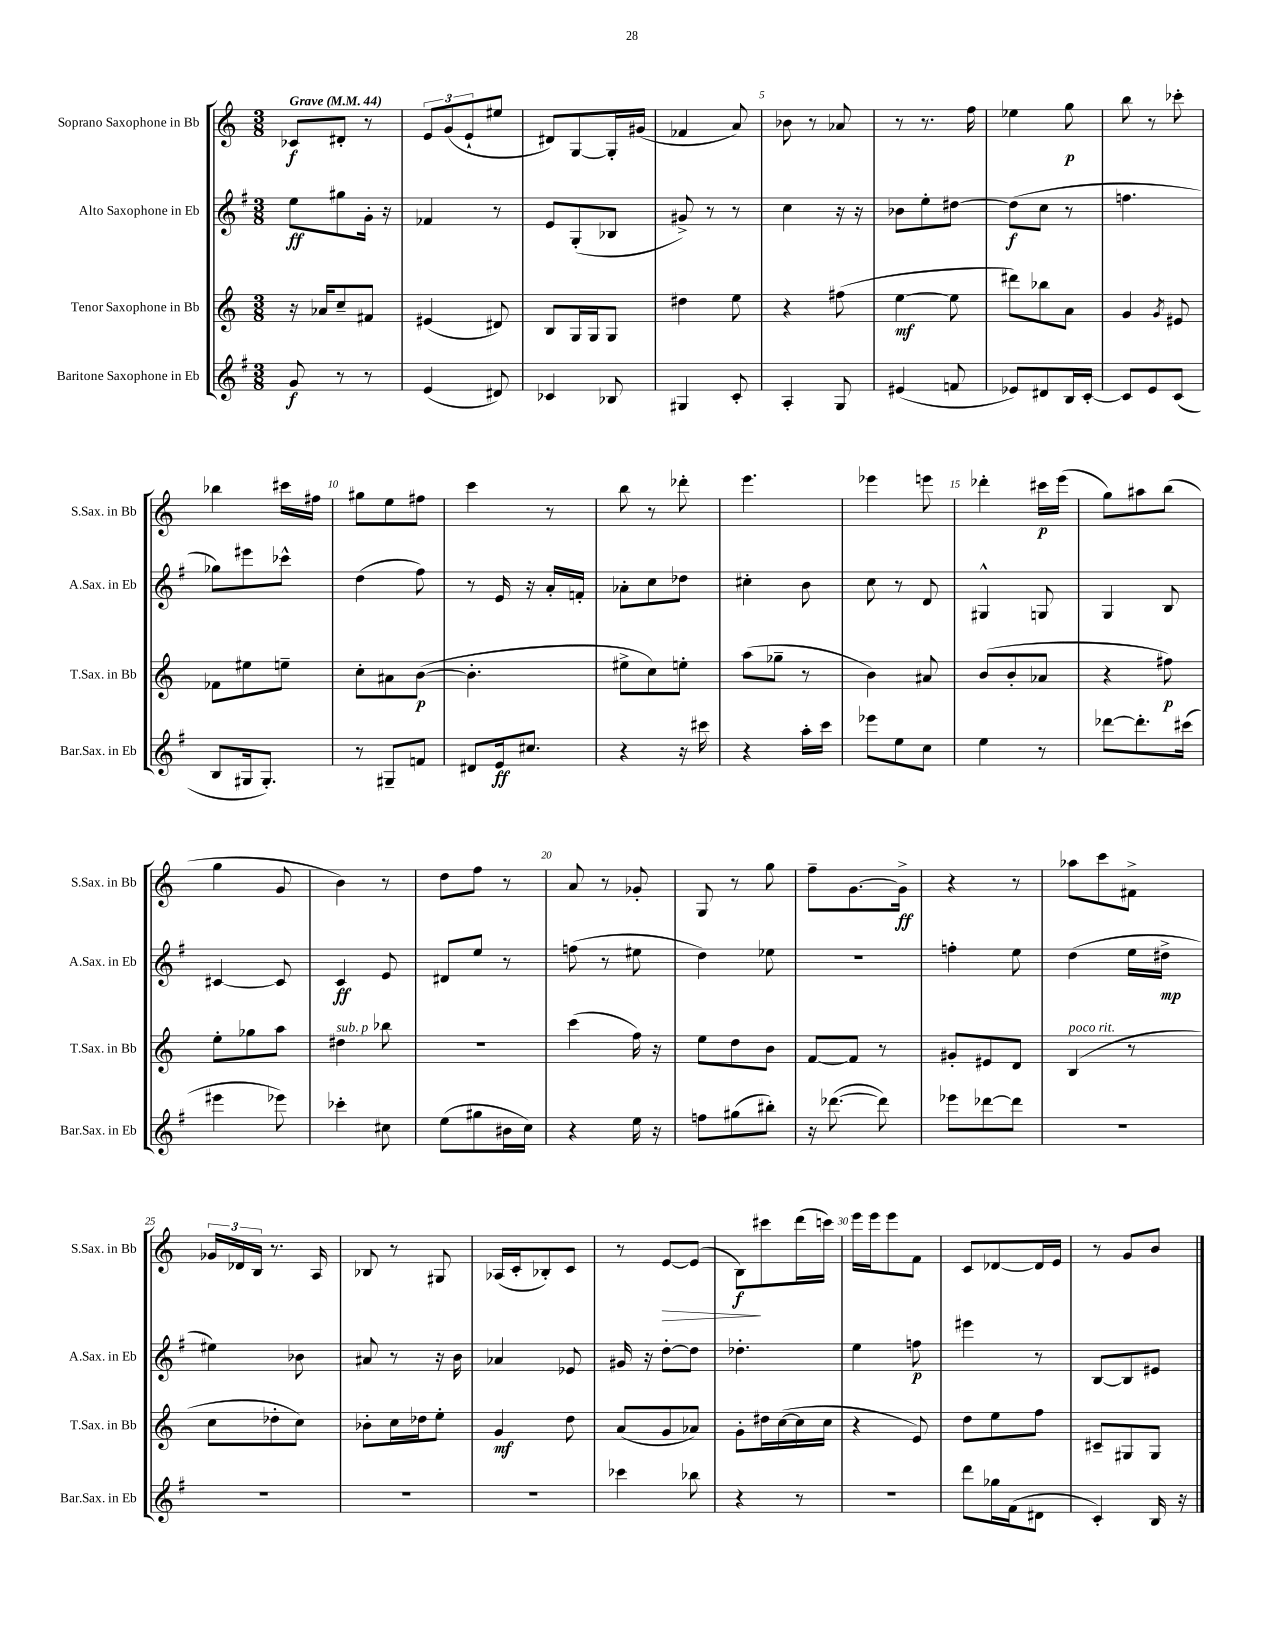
<<
\new StaffGroup <<
\new Staff = "s0" \with { instrumentName = "Soprano Saxophone in Bb" shortInstrumentName = "S.Sax. in Bb" } {
    \clef treble \key c \major \numericTimeSignature \time 3/8 \tempo "Grave" 4 = 44
    ces'8\f dis'8-. r8 |
    \tuplet 3/2 { e'8 g'8( e'8-! } eis''8 |
    dis'8) g8~ g16-. gis'16( |
    fes'4 a'8) |
    bes'8 r8 aes'8 |
    r8 r8. f''16 |
    ees''4 g''8\p |
    b''8 r8 ces'''8-. |
    bes''4 cis'''16 fis''16 |
    gis''8 e''8 fis''8 |
    c'''4 r8 |
    b''8 r8 des'''8-. |
    e'''4. |
    ees'''4 e'''8 |
    des'''4-. cis'''16\p e'''16( |
    g''8) ais''8 b''8( |
    g''4 g'8 |
    b'4) r8 |
    d''8 f''8 r8 |
    a'8 r8 ges'8-. |
    g8 r8 g''8 |
    f''8-- g'8.~ g'16->\ff |
    r4 r8 |
    aes''8 c'''8 fis'8-> |
    \tuplet 3/2 { ges'16 des'16 b16 } r8. a16 |
    bes8 r8 gis8 |
    aes16( c'16-. bes8-.) c'8 |
    r8 e'8~\> e'8( |
    b8\f\!) cis'''8 d'''16( c'''16) |
    e'''16 e'''16 e'''8 f'8 |
    c'8 des'8~ des'16 e'16 |
    r8 g'8 b'8 \bar "|." |
}
\new Staff = "s1" \with { instrumentName = "Alto Saxophone in Eb" shortInstrumentName = "A.Sax. in Eb" } {
    \clef treble \key g \major \numericTimeSignature \time 3/8
    e''8\ff gis''8 g'16-. r16 |
    fes'4 r8 |
    e'8 g8-.( bes8 |
    gis'8->) r8 r8 |
    c''4 r16 r16 |
    bes'8 e''8-. dis''8~ |
    dis''8\f( c''8 r8 |
    f''4. |
    ges''8) eis'''8 ces'''8-^ |
    d''4( fis''8) |
    r8 e'16 r16 a'16-. f'16-. |
    aes'8-. c''8 des''8 |
    cis''4-. b'8 |
    c''8 r8 d'8 |
    gis4-^ g8 |
    g4 b8 |
    cis'4~ cis'8 |
    c'4\ff e'8 |
    dis'8 e''8 r8 |
    f''8( r8 eis''8 |
    d''4) ees''8 |
    R4. |
    f''4-. e''8 |
    d''4( e''16 dis''16->\mp |
    eis''4) bes'8 |
    ais'8 r8 r16 b'16 |
    aes'4 ees'8 |
    gis'16 r16 d''8~-. d''8 |
    des''4.-. |
    e''4 f''8\p |
    eis'''4 r8 |
    b8~ b8 eis'8 \bar "|." |
}
\new Staff = "s2" \with { instrumentName = "Tenor Saxophone in Bb" shortInstrumentName = "T.Sax. in Bb" } {
    \clef treble \key c \major \numericTimeSignature \time 3/8
    r16 aes'16 c''8-- fis'8 |
    eis'4( dis'8) |
    b8 g16 g16 g8 |
    dis''4 e''8 |
    r4 fis''8( |
    e''4~\mf e''8 |
    dis'''8) bes''8 a'8 |
    g'4 \acciaccatura { g'8 } eis'8 |
    fes'8 eis''8 e''8-- |
    c''8-. ais'8 b'8~\p( |
    b'4.-. |
    eis''8-> c''8) e''8-. |
    a''8( ges''8-- r8 |
    b'4) ais'8 |
    b'8( b'8-. aes'8 |
    r4 fis''8\p) |
    e''8-. ges''8 a''8 |
    dis''4^\markup { \italic "sub. p" } bes''8 |
    R4. |
    c'''4( f''16) r16 |
    e''8 d''8 b'8 |
    f'8~ f'8 r8 |
    gis'8-. eis'8 d'8 |
    b4^\markup { \italic "poco rit." }( r8 |
    c''8 des''8-. c''8) |
    bes'8-. c''16 des''16 e''8-. |
    g'4\mf d''8 |
    a'8( g'8 aes'8) |
    g'8-. dis''16 c''16~( c''16 c''16 |
    r4 e'8) |
    d''8 e''8 f''8 |
    cis'8-- gis8 gis8 \bar "|." |
}
\new Staff = "s3" \with { instrumentName = "Baritone Saxophone in Eb" shortInstrumentName = "Bar.Sax. in Eb" } {
    \clef treble \key g \major \numericTimeSignature \time 3/8
    g'8\f r8 r8 |
    e'4( dis'8) |
    ces'4 bes8 |
    gis4 c'8-. |
    a4-. g8 |
    eis'4( f'8 |
    ees'8) dis'8 b16 c'16~-. |
    c'8 e'8 c'8( |
    b8 gis16 gis8.-.) |
    r8 gis8-- f'8 |
    dis'8 e'16\ff cis''8. |
    r4 r16 cis'''16 |
    r4 a''16-. c'''16 |
    ees'''8 e''8 c''8 |
    e''4 r8 |
    des'''8~ des'''8.-. cis'''16( |
    eis'''4 ees'''8) |
    ces'''4-. cis''8 |
    e''8( gis''8 bis'16 c''16) |
    r4 e''16 r16 |
    f''8 gis''8( bis''8-.) |
    r16 des'''8.~( des'''8) |
    ees'''8 des'''8~ des'''8 |
    R4. |
    R4. |
    R4. |
    R4. |
    ces'''4 bes''8 |
    r4 r8 |
    R4. |
    d'''8 ges''16 fis'16( dis'8 |
    c'4-.) b16 r16 \bar "|." |
}
>>
>>
\layout { \context { \Score \override BarNumber.break-visibility = ##(#f #t #t) barNumberVisibility = #(every-nth-bar-number-visible 5) } }
